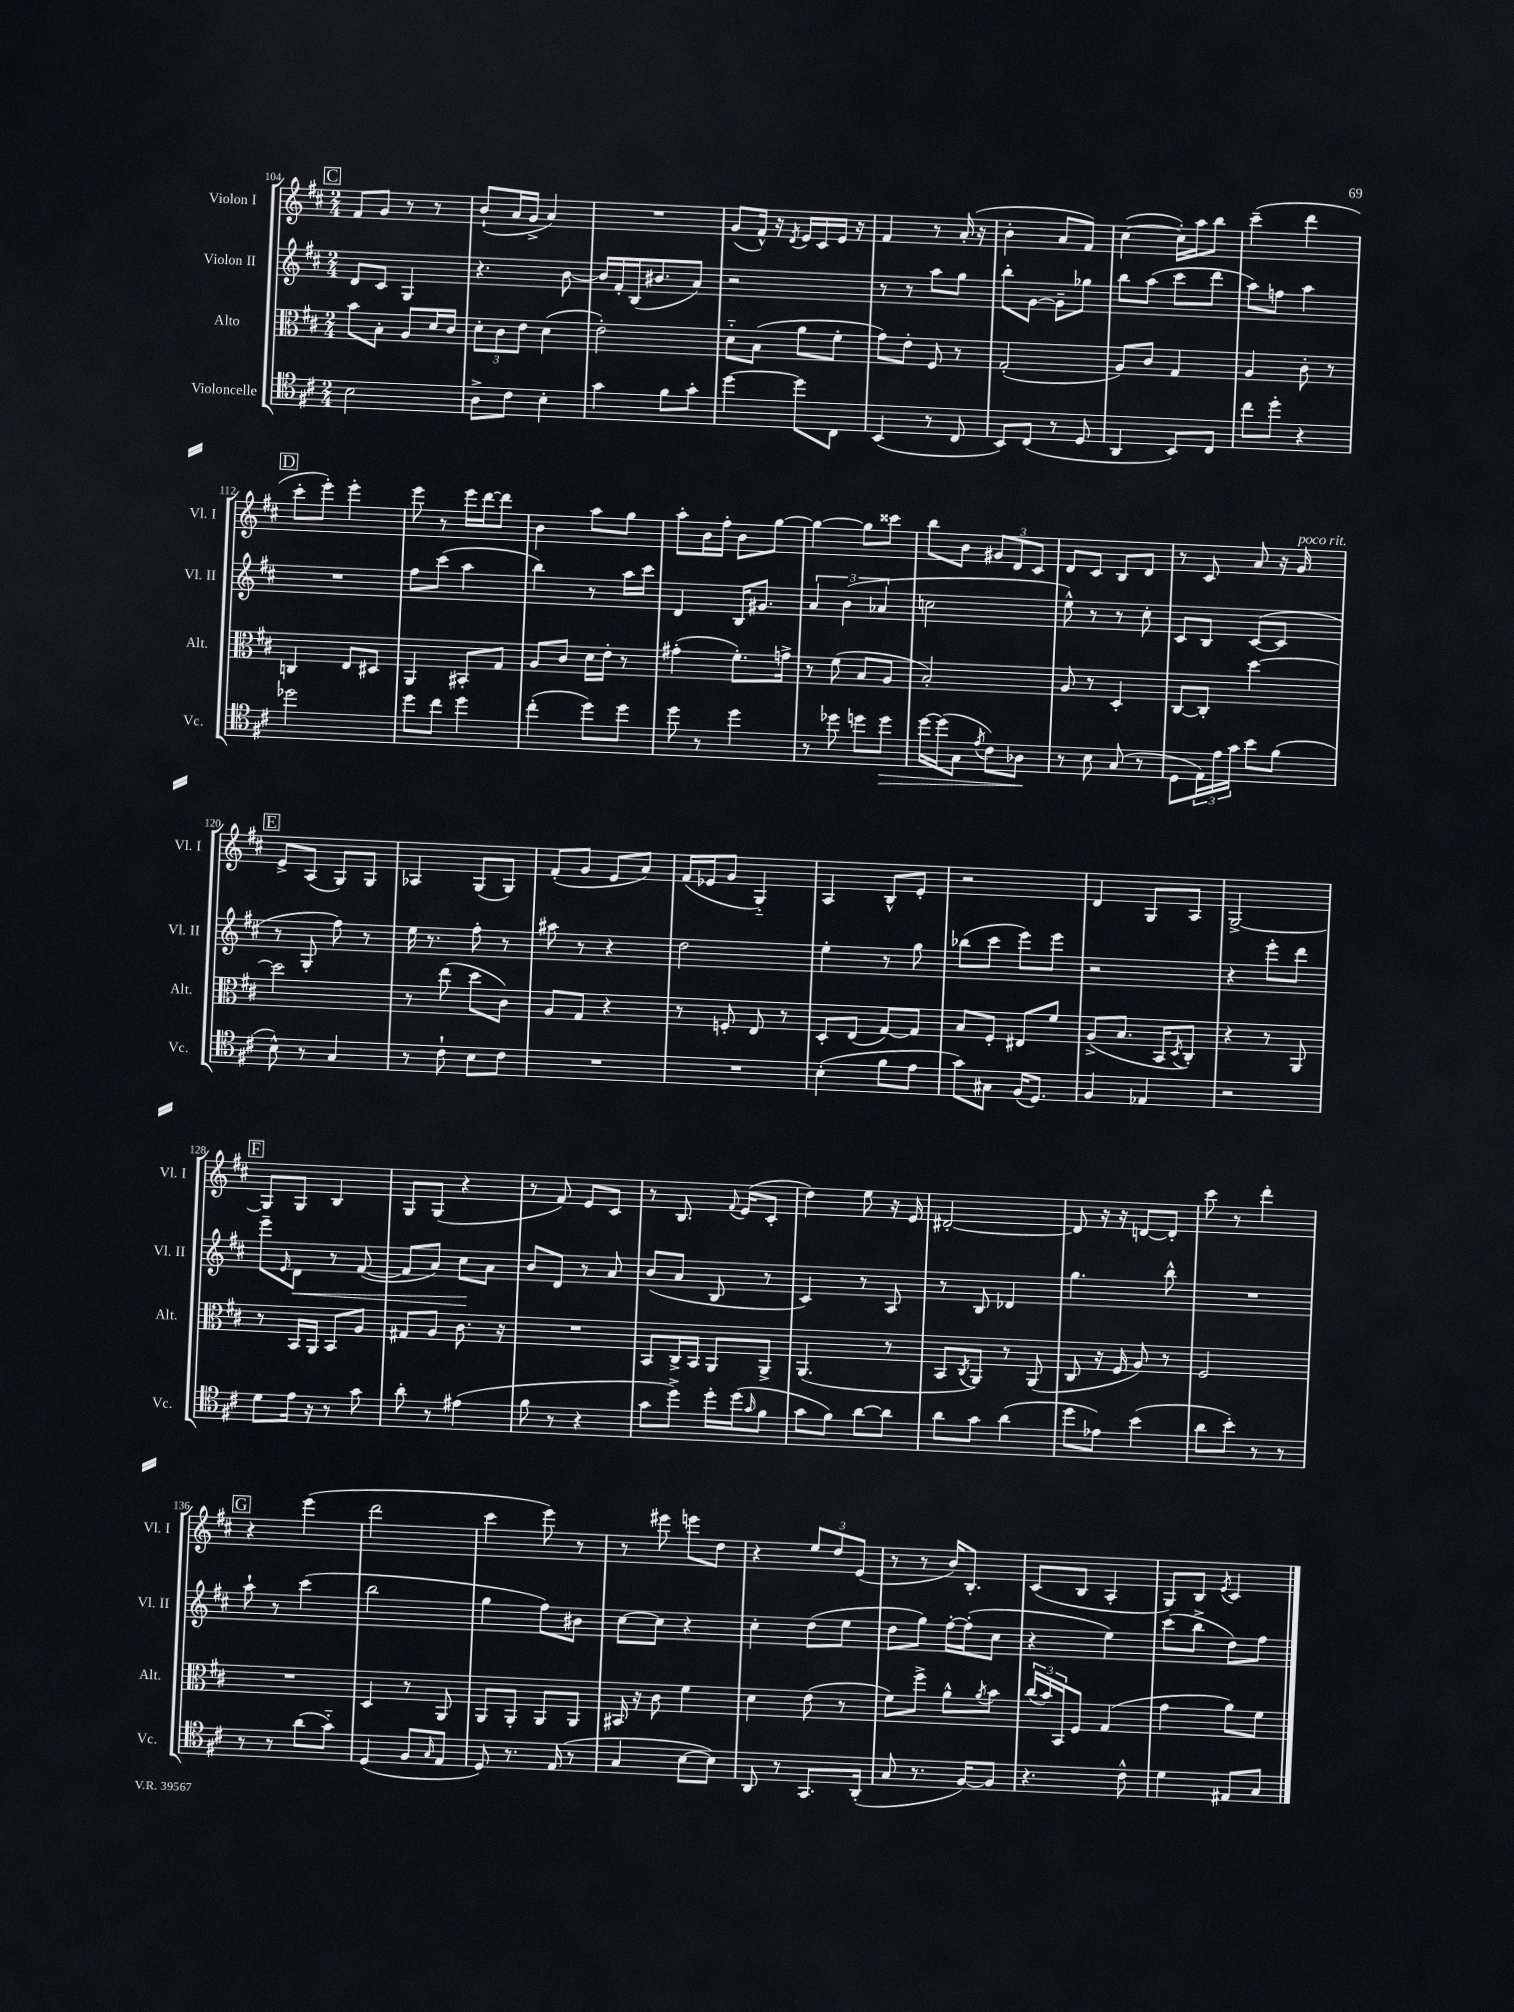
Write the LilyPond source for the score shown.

<<
\new StaffGroup <<
\new Staff = "s0" \with { instrumentName = "Violon I" shortInstrumentName = "Vl. I" } {
    \clef treble \key d \major \numericTimeSignature \time 2/4
    \mark \markup { \box "C" } fis'8 g'8 r8 r8 |
    b'8-!( a'16 g'16-> a'4) |
    R2 |
    g'8( fis'16-^) r16 \acciaccatura { d'8 } e'16 cis'16 e'16 r16 |
    fis'4 r8 a'16-.( r16 |
    b'4-. a'8 fis'8) |
    cis''4~( cis''16-.) a''16 b''8 |
    cis'''4--( d'''4 |
    \mark \markup { \box "D" } cis'''8-. e'''8-.) e'''4-. |
    e'''8 r8 e'''16 d'''16~ d'''8 |
    b'4 a''8 g''8 |
    a''8-. b'16 fis''16-. b'8 g''8~ |
    g''4~ g''8 cisis'''8 |
    b''8 b'8 \tuplet 3/2 { gis'8 d'8 cis'8 } |
    d'8 cis'8 b8 d'8 |
    r8 cis'8 a'8 r16 g'16^\markup { \italic "poco rit." } |
    \mark \markup { \box "E" } e'8-> a8( g8) g8 |
    aes4 g8( g8) |
    fis'8-.( g'8 e'8 a'8) |
    fis'16( ees'16 g'8 g4-_) |
    a4 b8-^ e'8-. |
    r2 |
    d'4 g8 a8 |
    g2~-> |
    \mark \markup { \box "F" } g8 g8 b4 |
    g8 g8( r4 |
    r8 fis'8) e'8 cis'8 |
    r8 b8. \appoggiatura { fis'8 } e'16( cis'8-. |
    d''4) e''8 r16 e'16 |
    dis'2~-. |
    dis'8 r16 r16 d'8~ d'8-. |
    cis'''8 r8 d'''4-. |
    \mark \markup { \box "G" } r4 e'''4( |
    d'''2 |
    cis'''4 e'''8) r8 |
    r8 eis'''8 e'''8 d''8 |
    r4 \tuplet 3/2 { e''8 d''8 e'8( } |
    r8 r8 b'16) b8.-. |
    cis'8( b8 a4-. |
    g8) b8 \acciaccatura { e'8 } cis'4 \bar "|." |
}
\new Staff = "s1" \with { instrumentName = "Violon II" shortInstrumentName = "Vl. II" } {
    \clef treble \key d \major \numericTimeSignature \time 2/4
    \mark \markup { \box "C" } d'8 cis'8 g4 |
    r4. b'8~ |
    b'16 fis'16-. b16( bis'8. a'8) |
    r2 |
    r8 r8 a''8 g''8 |
    b''8-. g'8~ g'8-- ges''8 |
    b''8 a''8( cis'''8 d'''8 |
    a''8) f''8 a''4 |
    \mark \markup { \box "D" } R2 |
    fis''8 cis'''8( a''4 |
    b''4) r8 a''16 cis'''16 |
    d'4 b16 gis'8. |
    \tuplet 3/2 { a'4 b'4( aes'4 } |
    c''2 |
    e''8-^) r8 r8 cis''8-. |
    cis'8 b8 cis'8~( cis'8 |
    \mark \markup { \box "E" } r8 g8-. fis''8) r8 |
    e''16 r8. fis''8-. r8 |
    ais''8 r8 r4 |
    d''2 |
    e''4-. r8 g''8 |
    bes''8( cis'''8 e'''8) e'''8 |
    r2 |
    r4 e'''8-. d'''8 |
    \mark \markup { \box "F" } e'''8-- \grace { e'16 } d'8\< r8 fis'8~( |
    fis'8 a'8) cis''8\! a'8 |
    b'8 d'8 r8 a'8 |
    b'8( a'8 b8 r8 |
    cis'4) r8 a8 |
    r8 b8 des'4 |
    g''4. b''8-^ |
    R2 |
    \mark \markup { \box "G" } a''8-! r8 cis'''4( |
    b''2 |
    g''4 fis''8) bis'8 |
    cis''8~ cis''8 r4 |
    cis''4-. d''8( e''8 |
    d''8 g''8) fis''16~-. fis''16-.( cis''8 |
    r4 e''4) |
    cis'''8( b''8-> d''8) fis''8 \bar "|." |
}
\new Staff = "s2" \with { instrumentName = "Alto" shortInstrumentName = "Alt." } {
    \clef alto \key d \major \numericTimeSignature \time 2/4
    \mark \markup { \box "C" } b'8 b8-. a8 d'16 cis'16 |
    \tuplet 3/2 { d'8-. cis'8 e'8 } d'4( |
    e'2-.) |
    d'8-_ b8( a'8 fis'8-. |
    g'8) e'8-. fis8 r8 |
    g2-.( |
    a8) cis'8 g4 |
    a4 cis'8-. r8 |
    \mark \markup { \box "D" } c4 e8 dis8 |
    a,4 bis,8-. g8 |
    a8 cis'8 d'16 e'16-. r8 |
    gis'4-.( fis'8.-.) g'16-> |
    r8 fis'8( b8 a8 |
    b2-.) |
    a8 r8 d4-. |
    cis8~ cis8-. d''4~ |
    \mark \markup { \box "E" } d''2 |
    r8 e''8( d''8 cis'8) |
    a8 g8 r4 |
    r8 f8-. e8 r8 |
    d8-. e8( g8~) g8 |
    b8 fis8-. eis8 fis'8 |
    a8->( b8. b,16 \acciaccatura { d8 } cis8-.) |
    r4 r8 a,8 |
    \mark \markup { \box "F" } r8 b,16 a,16 b,8 a8 |
    gis8 a8 cis'8. r16 |
    R2 |
    b,8 cis16-> b,16 a,8 a,8-> |
    a,4.( r8 |
    b,8 \acciaccatura { cis8 } a,8) r8 a,8( |
    cis8 r16 fis16 a8) r8 |
    fis2 |
    \mark \markup { \box "G" } R2 |
    d4 r8 a,8 |
    a,8 a,8-. a,8 a,8 |
    bis,16 r16 cis'8 fis'4 |
    d'4 e'8( r8 |
    fis'8) fis''8-> a'8-^ \acciaccatura { a'8 } b'8 |
    \tuplet 3/2 { cis''16( b'16) b,16 } fis8 g4( |
    g'4 a'8) fis'8 \bar "|." |
}
\new Staff = "s3" \with { instrumentName = "Violoncelle" shortInstrumentName = "Vc." } {
    \clef tenor \key d \major \numericTimeSignature \time 2/4
    \mark \markup { \box "C" } b2 |
    a8-> cis'8 b4-. |
    g'4 fis'8 g'8-. |
    d''4~ d''8 cis8 |
    b,4( r8 cis8 |
    b,8) cis8( r8 d8 |
    a,4 b,8) cis8 |
    cis''8 d''8-. r4 |
    \mark \markup { \box "D" } des''2 |
    d''8 cis''8 d''4 |
    cis''4-.( d''8) d''8 |
    d''8 r8 d''4 |
    r8 des''8 d''8 d''8\> |
    d''16~ d''16( g8 \acciaccatura { e'8 } cis'8) aes8\! |
    r8 b8 g8( r8 |
    d8 \tuplet 3/2 { e16) e'16 g'16 } b'8 fis'8( |
    \mark \markup { \box "E" } b8-^) r8 g4 |
    r8 cis'8-! b8 cis'8 |
    R2 |
    R2 |
    b4-.( fis'8 e'8 |
    g'8) gis8 fis16( d8.) |
    fis4 ees4 |
    r2 |
    \mark \markup { \box "F" } d'8 e'16 r16 r8 g'8 |
    a'8-. r8 eis'4( |
    fis'8 r8 r4 |
    g'8 d''8->) d''16-. d''16( \grace { g'16 } fis'8 |
    g'8 fis'8) a'8~ a'8 |
    a'8 g'8 a'4( |
    d''8 ees'8) b'4( |
    a'8 b'8-.) r8 r8 |
    \mark \markup { \box "G" } r8 r8 a'8( g'8-_) |
    d4( fis8 \grace { g16 } e8 |
    d8) r8. e16( r8 |
    g4 b8~ b8) |
    a,8 r8 g,8. a,16-.( |
    g8 r8. fis16~) fis8 |
    r4. cis'8-^ |
    d'4 eis8 g8 \bar "|." |
}
>>
>>
\layout { \context { \Score currentBarNumber = #104 } }
